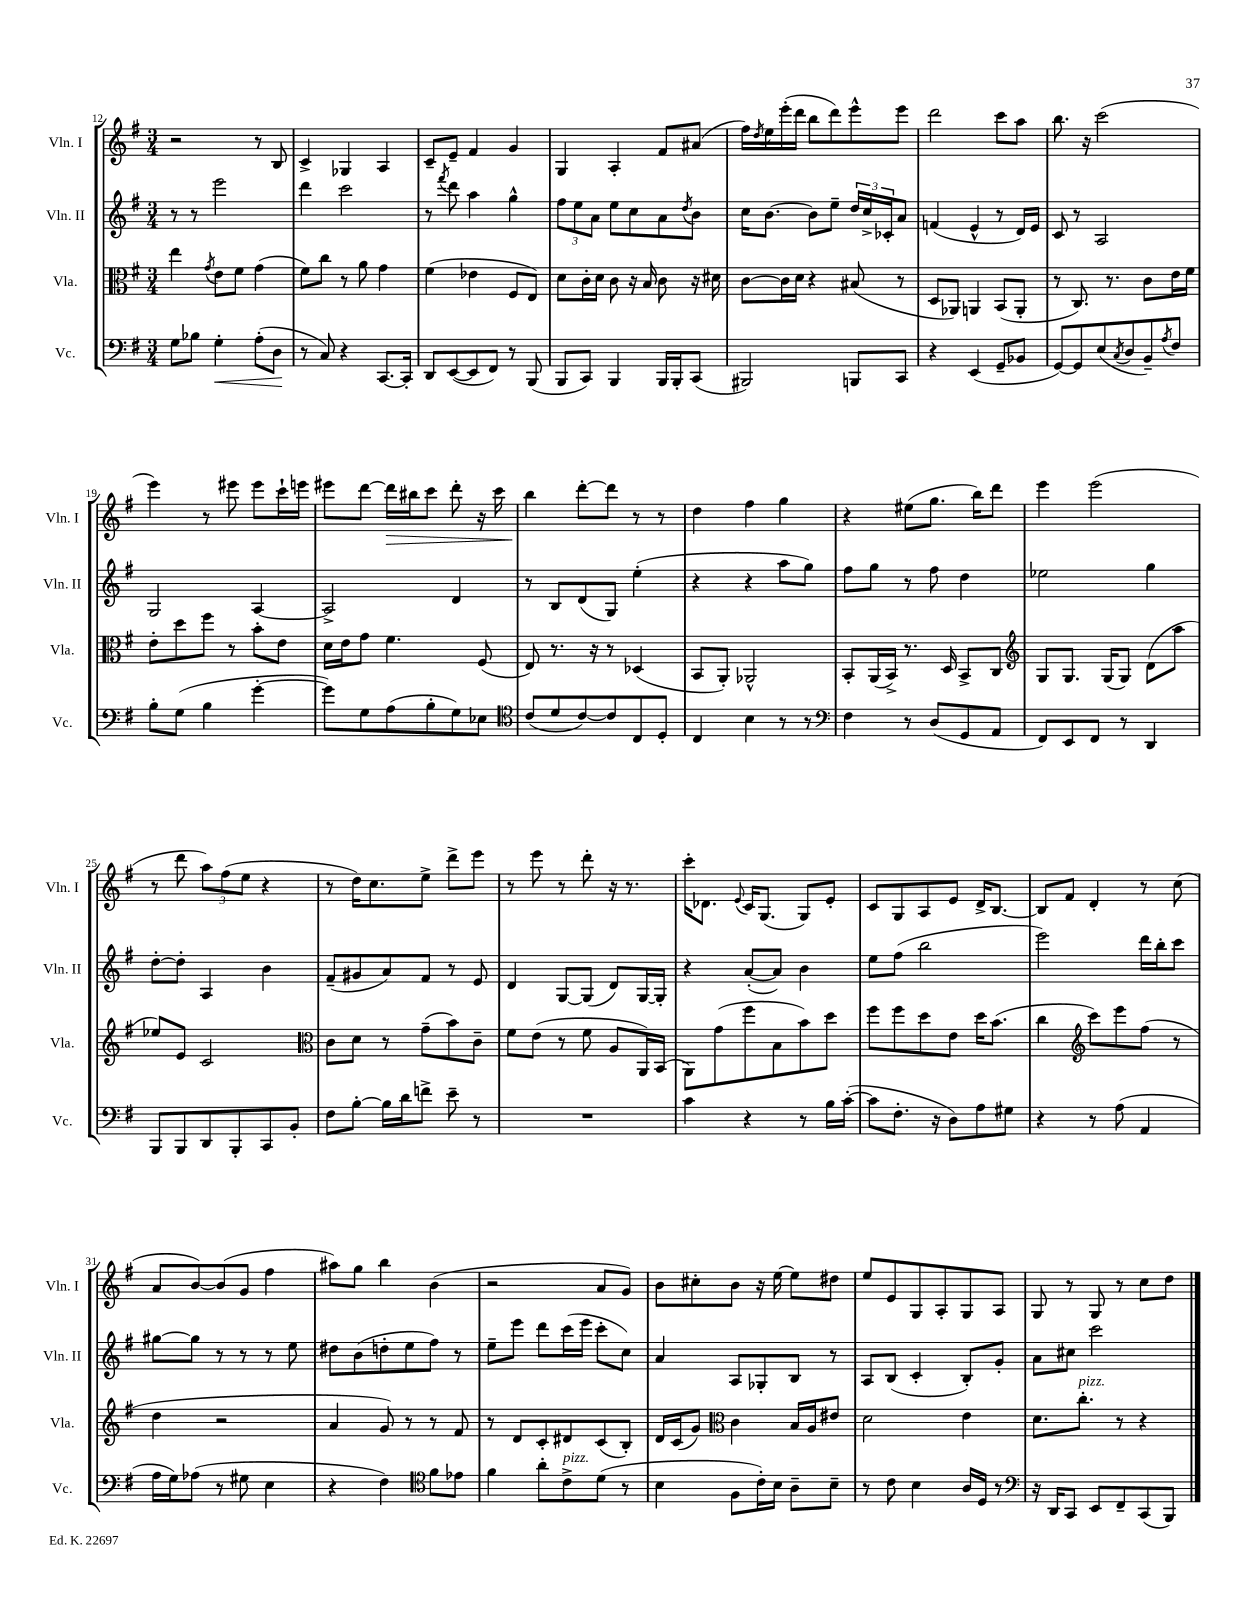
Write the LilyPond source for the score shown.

<<
\new StaffGroup <<
\new Staff = "s0" \with { instrumentName = "Vln. I" shortInstrumentName = "Vln. I" } {
    \clef treble \key g \major \numericTimeSignature \time 3/4
    r2 r8 b8 |
    c'4-> ges4 a4 |
    c'8-- e'8-- fis'4 g'4 |
    g4 a4-. fis'8 ais'8( |
    fis''16) \acciaccatura { d''8 } e''16 e'''16-.( d'''16 b''8 d'''8) e'''8-^ e'''8 |
    d'''2 c'''8 a''8 |
    b''8. r16 c'''2( |
    e'''4) r8 eis'''8 eis'''8 c'''16-! e'''16 |
    eis'''8 d'''8~ d'''16\> bis''16 c'''8 d'''8-. r16 c'''16 |
    b''4\! d'''8~-. d'''8 r8 r8 |
    d''4 fis''4 g''4 |
    r4 eis''8( g''8. b''16) d'''8 |
    e'''4 e'''2( |
    r8 d'''8 \tuplet 3/2 { a''8) fis''8( e''8 } r4 |
    r8 d''16) c''8. e''8-> d'''8-> e'''8 |
    r8 e'''8 r8 d'''8-. r16 r8. |
    c'''16-. des'8. \appoggiatura { e'8 } c'16 g8.( g8) e'8-. |
    c'8 g8 a8 e'8 d'16-> b8.~ |
    b8 fis'8 d'4-. r8 c''8( |
    a'8 b'8~) b'8( g'8 fis''4 |
    ais''8) g''8 b''4 b'4( |
    r2 a'8 g'8) |
    b'8 cis''8-. b'8 r16 e''16~ e''8 dis''8 |
    e''8 e'8 g8 a8-. g8 a8 |
    g8 r8 g8 r8 c''8 d''8 \bar "|." |
}
\new Staff = "s1" \with { instrumentName = "Vln. II" shortInstrumentName = "Vln. II" } {
    \clef treble \key g \major \numericTimeSignature \time 3/4
    r8 r8 e'''2 |
    d'''4 c'''2 |
    r8 \acciaccatura { fis'''8 } d'''8 a''4 g''4-^ |
    \tuplet 3/2 { fis''8 e''8 a'8 } e''8 c''8 a'8 \acciaccatura { d''8 } b'8 |
    c''16 b'8.~ b'8 e''8-- \tuplet 3/2 { d''16 c''16-> ces'16-. } a'8 |
    f'4( e'4-^ r8 d'16) e'16 |
    c'8 r8 a2 |
    g2 a4~ |
    a2-> d'4 |
    r8 b8 d'8( g8) e''4-.( |
    r4 r4 a''8 g''8) |
    fis''8 g''8 r8 fis''8 d''4 |
    ees''2 g''4 |
    d''8~-. d''8-. a4 b'4 |
    fis'8--( gis'8 a'8) fis'8 r8 e'8 |
    d'4 g8~ g8( d'8) g16~ g16-. |
    r4 a'8~-.( a'8) b'4 |
    e''8 fis''8( b''2 |
    e'''2) d'''16 b''16-. c'''8 |
    gis''8~ gis''8 r8 r8 r8 e''8 |
    dis''8 b'8( d''8-. e''8 fis''8) r8 |
    e''8-- e'''8 d'''8 c'''16( e'''16 c'''8-. c''8) |
    a'4 a8 ges8-. b8 r8 |
    a8 b8( c'4-. b8-.) g'8-. |
    a'8 cis''8 c'''2 \bar "|." |
}
\new Staff = "s2" \with { instrumentName = "Vla." shortInstrumentName = "Vla." } {
    \clef alto \key g \major \numericTimeSignature \time 3/4
    e''4 \acciaccatura { g'8 } e'8 fis'8 g'4( |
    fis'8) c''8 r8 a'8 g'4 |
    fis'4( ees'4 fis8 e8) |
    d'8 c'16-. d'16 c'8 r16 b16 c'8 r16 dis'16 |
    c'8~ c'16 d'16 r4 bis8( r8 |
    d8 aes,8) a,4 b,8( a,8-. |
    r8 c8.) r8. c'8 e'16 fis'16 |
    e'8-. d''8 fis''8 r8 b'8-. e'8 |
    d'16 e'16 g'8 fis'4. fis8( |
    e8) r8. r16 r8 des4( |
    b,8 a,8-.) aes,2-^ |
    b,8-. a,16( b,16->) r8. d16 b,8-> c8 |
    \clef treble g8 g8. g16( g8) d'8( a''8 |
    ees''8) e'8 c'2 |
    \clef alto c'8 d'8 r8 g'8--( b'8) c'8-- |
    fis'8 e'8( r8 fis'8 a8 a,16) b,16( |
    a,8) g'8( fis''8 b8 b'8) d''8 |
    fis''8 fis''8 d''8 e'8 d''16 b'8.( |
    c''4 \clef treble c'''8) e'''8 fis''8( r8 |
    d''4 r2 |
    a'4 g'8) r8 r8 fis'8 |
    r8 d'8 c'8-. dis'8 c'8( b8-.) |
    d'16 c'16( g'8) \clef alto c'4 b16 a16 eis'8 |
    d'2 e'4 |
    d'8. c''8.-.^\markup { \italic "pizz." } r8 r4 \bar "|." |
}
\new Staff = "s3" \with { instrumentName = "Vc." shortInstrumentName = "Vc." } {
    \clef bass \key g \major \numericTimeSignature \time 3/4
    g8 bes8 g4-.\< a8-.( d8\! |
    r8 c8) r4 c,8.~ c,16-. |
    d,8 e,8~( e,8 fis,8) r8 b,,8( |
    b,,8 c,8) b,,4 b,,16 b,,16-. c,8( |
    bis,,2) b,,8 c,8 |
    r4 e,4( g,8-- bes,8 |
    g,8~) g,8 e8( \acciaccatura { c8 } d8 b,8--) \acciaccatura { a8 } fis8 |
    b8-. g8( b4 g'4~-. |
    g'8) g8 a8( b8-. g8) ees8 |
    \clef tenor c'8( d'8 c'8~) c'8 c8 d8-. |
    c4 b4 r8 r8 |
    \clef bass fis4 r8 d8( g,8 a,8 |
    fis,8) e,8 fis,8 r8 d,4 |
    b,,8 b,,8 d,8 b,,8-. c,8 b,8-. |
    fis8 b8~-. b16 d'16 f'8-> e'8-- r8 |
    R2. |
    c'4 r4 r8 b16 c'16~-.( |
    c'8 fis8.-. r16 d8) a8 gis8 |
    r4 r8 a8( a,4 |
    a16 g16) aes8( r8 gis8 e4 |
    r4 fis4) \clef tenor fis'8 ees'8 |
    fis'4 a'8-. c'8->^\markup { \italic "pizz." } d'8( r8 |
    b4 fis8 c'16-.) b16 a8-- b8-- |
    r8 c'8 b4 a16 d16 r8 |
    \clef bass r16 d,16 c,8 e,8 fis,8-- c,8( b,,8) \bar "|." |
}
>>
>>
\layout { \context { \Score currentBarNumber = #12 } }
